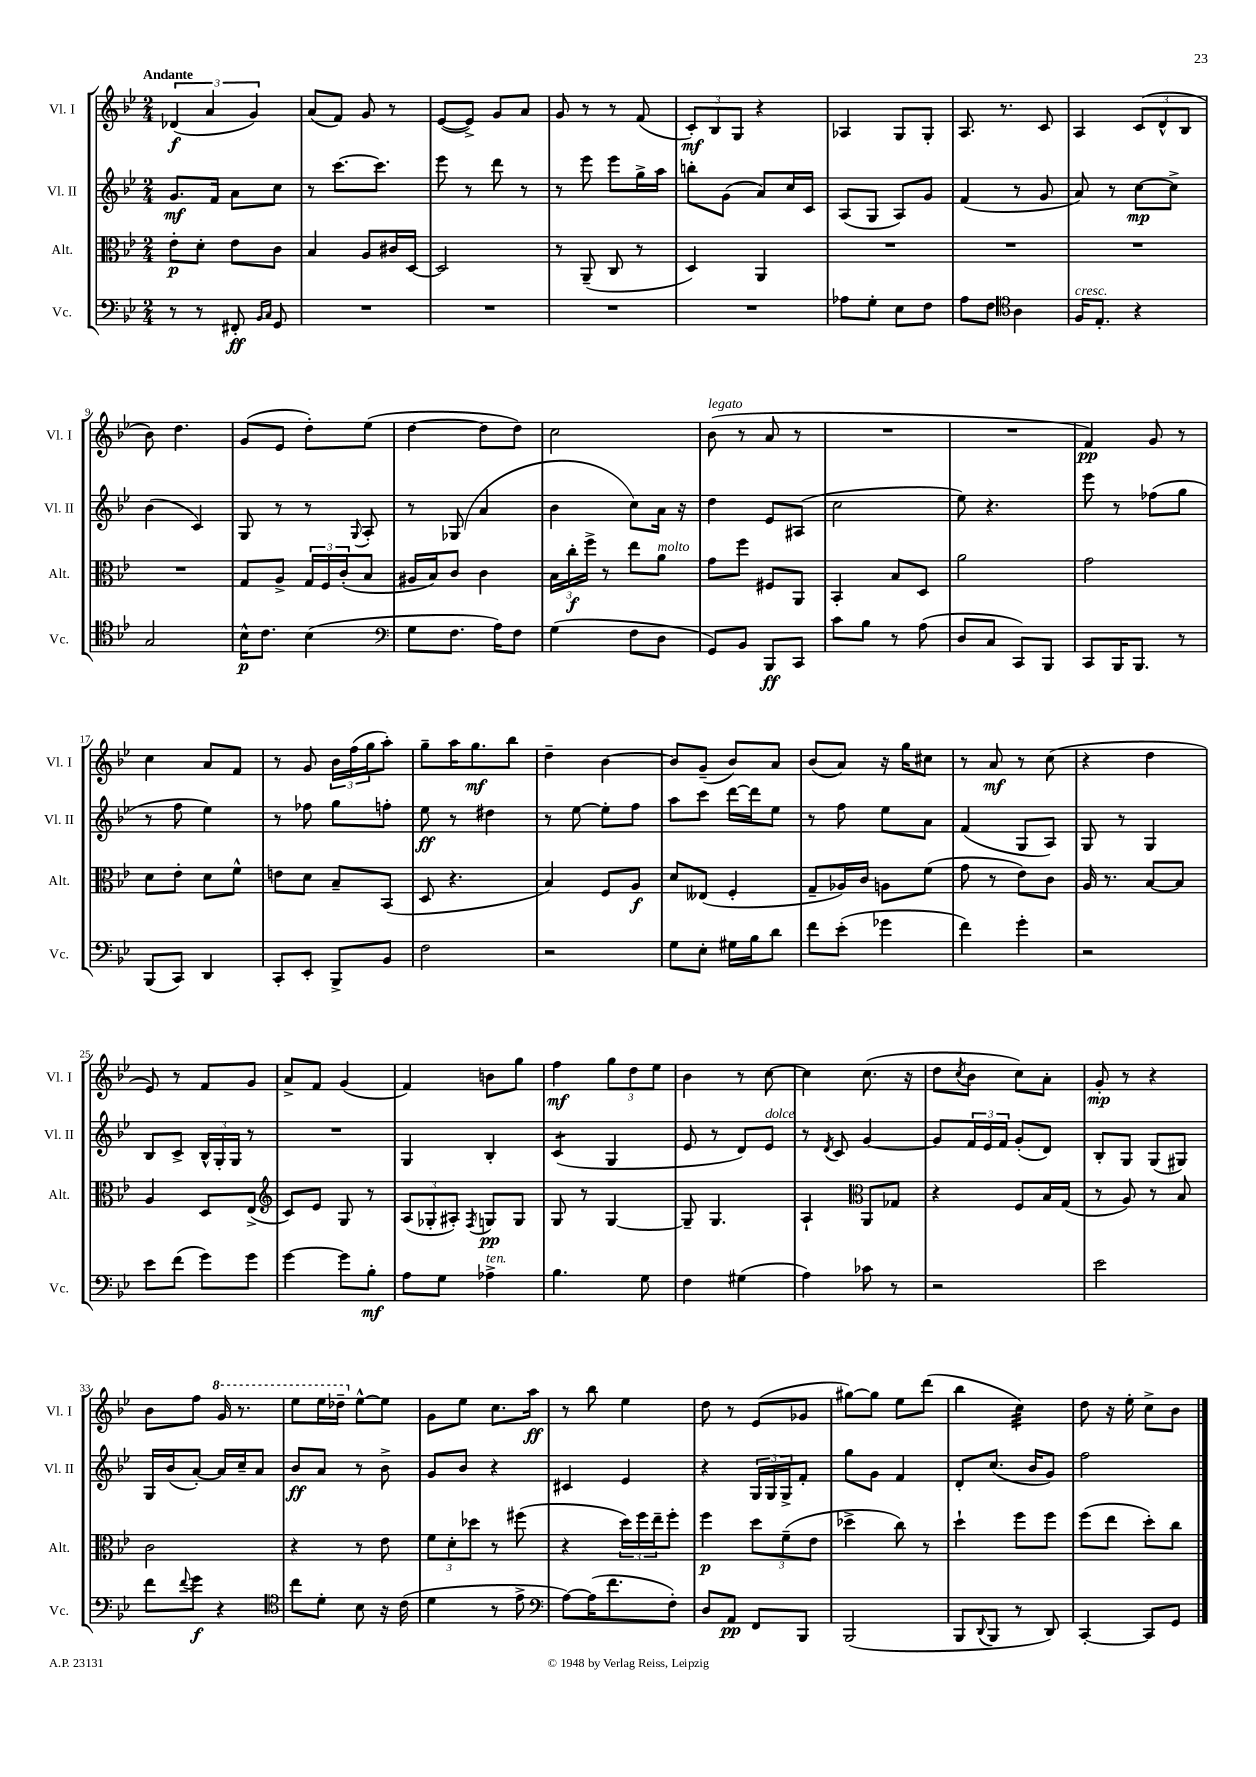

**kern	**kern	**kern	**kern
*staff4	*staff3	*staff2	*staff1
*clefF4	*clefC3	*clefG2	*clefG2
*k[b-e-]	*k[b-e-]	*k[b-e-]	*k[b-e-]
*M2/4	*M2/4	*M2/4	*M2/4
8r	8e-'	8.g	(6d-
8r	8d'	.	.
.	.	.	6a
.	.	16f	.
8FF#'	8e-	8a	.
.	.	.	6g)
16qqBB-	.	.	.
16qqC	.	.	.
8GG	8c	8cc	.
=	=	=	=
2r	4B-	8r	(8a
.	.	[8.ccc	8f)
.	8A	.	8g
.	.	8.ccc]	.
.	16c#	.	8r
.	[16D	.	.
=	=	=	=
2r	2D]	8eee-	([8e-
.	.	8r	8e-^])
.	.	8ddd	8g
.	.	8r	8a
=	=	=	=
2r	8r	8r	8g
.	(8AA~	8eee-	8r
.	8C	8eee-	8r
.	8r	16gg^	(8f
.	.	16aa	.
=	=	=	=
2r	4D)	8bb'	12c')
.	.	.	12B-
.	.	(8g	.
.	.	.	12G
.	4AA	8a)	4r
.	.	16cc	.
.	.	16c	.
=	=	=	=
8A-	2r	(8A	4A-
8G'	.	8G	.
8E-	.	8A)	8G
8F	.	8g	8G'
=	=	=	=
8A	2r	(4f	8.A
8F	.	.	.
.	.	.	8.r
*clefC4	*	*	*
4A	.	8r	.
.	.	8g	8c
=	=	=	=
16F	2r	8a)	4A
8.E-'	.	.	.
.	.	8r	.
4r	.	[8cc	(12c
.	.	.	12d^^
.	.	8cc^]	.
.	.	.	12B-
=	=	=	=
2G	2r	(4b-	8b-)
.	.	.	4.dd
.	.	4c)	.
=	=	=	=
16B-^^	8G	8G	(8g
8.c	.	.	.
.	8A^	8r	8e-
(4B-	24G	8r	8dd')
.	24F	.	.
.	(24c'	.	.
.	.	8qqG	.
.	8B-	8A'	(8ee-
=	=	=	=
*clefF4	*	*	*
8G	16A#	8r	[4dd
.	16B-)	.	.
8.F	8c	(8G-	.
.	4c	4a	8dd]
16A)	.	.	.
8F	.	.	8dd)
=	=	=	=
(4G	24B-	4b-	2cc
.	24cc'	.	.
.	24ff^	.	.
.	8r	.	.
8F	8ee-	8cc)	.
8D	8a	16a	.
.	.	16r	.
=	=	=	=
8GG)	8g	4dd	(8b-
8BB-	8ff	.	8r
8BBB-	8F#	8e-	8a
8CC	8AA	(8A#	8r
=	=	=	=
8c	4BB-'	2cc	2r
8B-	.	.	.
8r	8B-	.	.
(8A	8D	.	.
=	=	=	=
8D	2a	8ee-)	2r
8C	.	4.r	.
8CC)	.	.	.
8BBB-	.	.	.
=	=	=	=
8CC	2g	8eee-	4f)
16BBB-	.	8r	.
8.BBB-	.	.	.
.	.	(8ff-	8g
8r	.	8gg	8r
=	=	=	=
(8BBB-	8d	8r	4cc
8CC)	8e-'	8ff	.
4DD	8d	4ee-)	8a
.	8f^^	.	8f
=	=	=	=
8CC'	8e	8r	8r
8EE-'	8d	8ff-	8g
8BBB-^	8B-~	8gg	24b-
.	.	.	(24ff
.	.	.	24gg
8BB-	(8BB-	8ff'	8aa')
=	=	=	=
2F	8D	8ee-	8gg~
.	4.r	8r	16aa
.	.	.	8.gg
.	.	4dd#	.
.	.	.	8bb-
=	=	=	=
2r	4B-)	8r	4dd~
.	.	[8ee-	.
.	8F	8ee-']	[4b-
.	8A	8ff	.
=	=	=	=
8G	8d	8aa	8b-]
8E-'	(8E--	8ccc	(8g~
16G#	4F'	[16ddd	8b-)
16B-	.	16ddd]	.
8d	.	8ee-	8a
=	=	=	=
8f	8G~	8r	(8b-
(8e-'	16A-)	8ff	8a)
.	16c	.	.
4g-	8A	8ee-	16r
.	.	.	16gg
.	(8f	8a	8cc#
=	=	=	=
4f)	8g	(4f	8r
.	8r	.	8a
4g'	8e-)	8G	8r
.	8c	8A)	(8cc
=	=	=	=
2r	16A	8G	4r
.	8.r	.	.
.	.	8r	.
.	[8B-	4G	4dd
.	8B-]	.	.
=	=	=	=
8e-	4A	8B-	8e-)
(8f	.	8c^	8r
8g)	8D	24B-^^	8f
.	.	24G'	.
.	.	24G	.
8g	(8E-^	8r	8g
=	=	=	=
*	*clefG2	*	*
[4g	8c)	2r	8a^
.	8e-	.	8f
8g]	8G	.	(4g
8B-'	8r	.	.
=	=	=	=
8A	(12A	4G	4f)
.	12G-'	.	.
8G	.	.	.
.	12A#')	.	.
.	8qF	.	.
4A-^	8G	4B-'	8b
.	8G	.	8gg
=	=	=	=
4.B-	8G	(4c	4ff
.	8r	.	.
.	[4G	4G	12gg
.	.	.	12dd
8G	.	.	.
.	.	.	12ee-
=	=	=	=
4F	8G~]	8e-	4b-
.	4.G	8r	.
(4G#	.	8d)	8r
.	.	8e-	[8cc
=	=	=	=
4A)	4A`	8r	4cc]
.	.	8qd	.
.	.	8c	.
*	*clefC3	*	*
8c-	8AA	[4g	(8.cc
8r	8G-	.	.
.	.	.	16r
=	=	=	=
2r	4r	8g]	8dd
.	.	.	8qcc
.	.	24f	8b-
.	.	24e-	.
.	.	24f	.
.	8F	(8g'	8cc)
.	16B-	8d)	8a'
.	(16G	.	.
=	=	=	=
2e-	8r	8B-'	8g'
.	8A)	8G	8r
.	8r	(8G	4r
.	8B-	8G#)	.
=	=	=	=
8f	2c	16G	8b-
.	.	(16b-	.
8qqf	.	.	.
8g	.	[8a')	8ff
4r	.	16a]	16gg
.	.	16cc~	8.r
.	.	8a	.
=	=	=	=
*clefC4	*	*	*
8cc	4r	8b-	8eee-
8d'	.	8a	16eee-
.	.	.	16ddd-~
8B-	8r	8r	[8ee-^^
16r	8e-	8b-^	8ee-]
(16c	.	.	.
=	=	=	=
4d	12f	8g	8g
.	12d'	.	.
.	.	8b-	8ee-
.	12dd-	.	.
8r	8r	4r	8.cc
8e-^	(8ff#	.	.
.	.	.	16aa
=	=	=	=
*clefF4	*	*	*
[8A)	4r	4c#	8r
(16A]	.	.	8bb-
8.f	.	.	.
.	24dd)	4e-	4ee-
.	24ff	.	.
.	24ee-~	.	.
8F')	8ff'	.	.
=	=	=	=
8D	4ff	4r	8dd
8AA	.	.	8r
8FF	12dd	24G	(8e-
.	.	24G	.
.	(12f~	24G^	.
8BBB-	.	8f'	8g-
.	12e-	.	.
=	=	=	=
(2BBB-	4dd-^	8gg	[8gg#)
.	.	8g	8gg#]
.	8cc)	4f	8ee-
.	8r	.	(8ddd
=	=	=	=
8BBB-	4dd`	8d'	4bb-
8qqDD	.	.	.
8BBB-	.	(8.cc	.
8r	8ff	.	4cc)
.	.	16b-	.
8DD)	8ff	8g)	.
=	=	=	=
[4CC'	(8ff	2ff	8dd
.	8ee-	.	16r
.	.	.	16ee-'
8CC]	8dd')	.	8cc^
8GG	8cc	.	8b-
==	==	==	==
*-	*-	*-	*-
